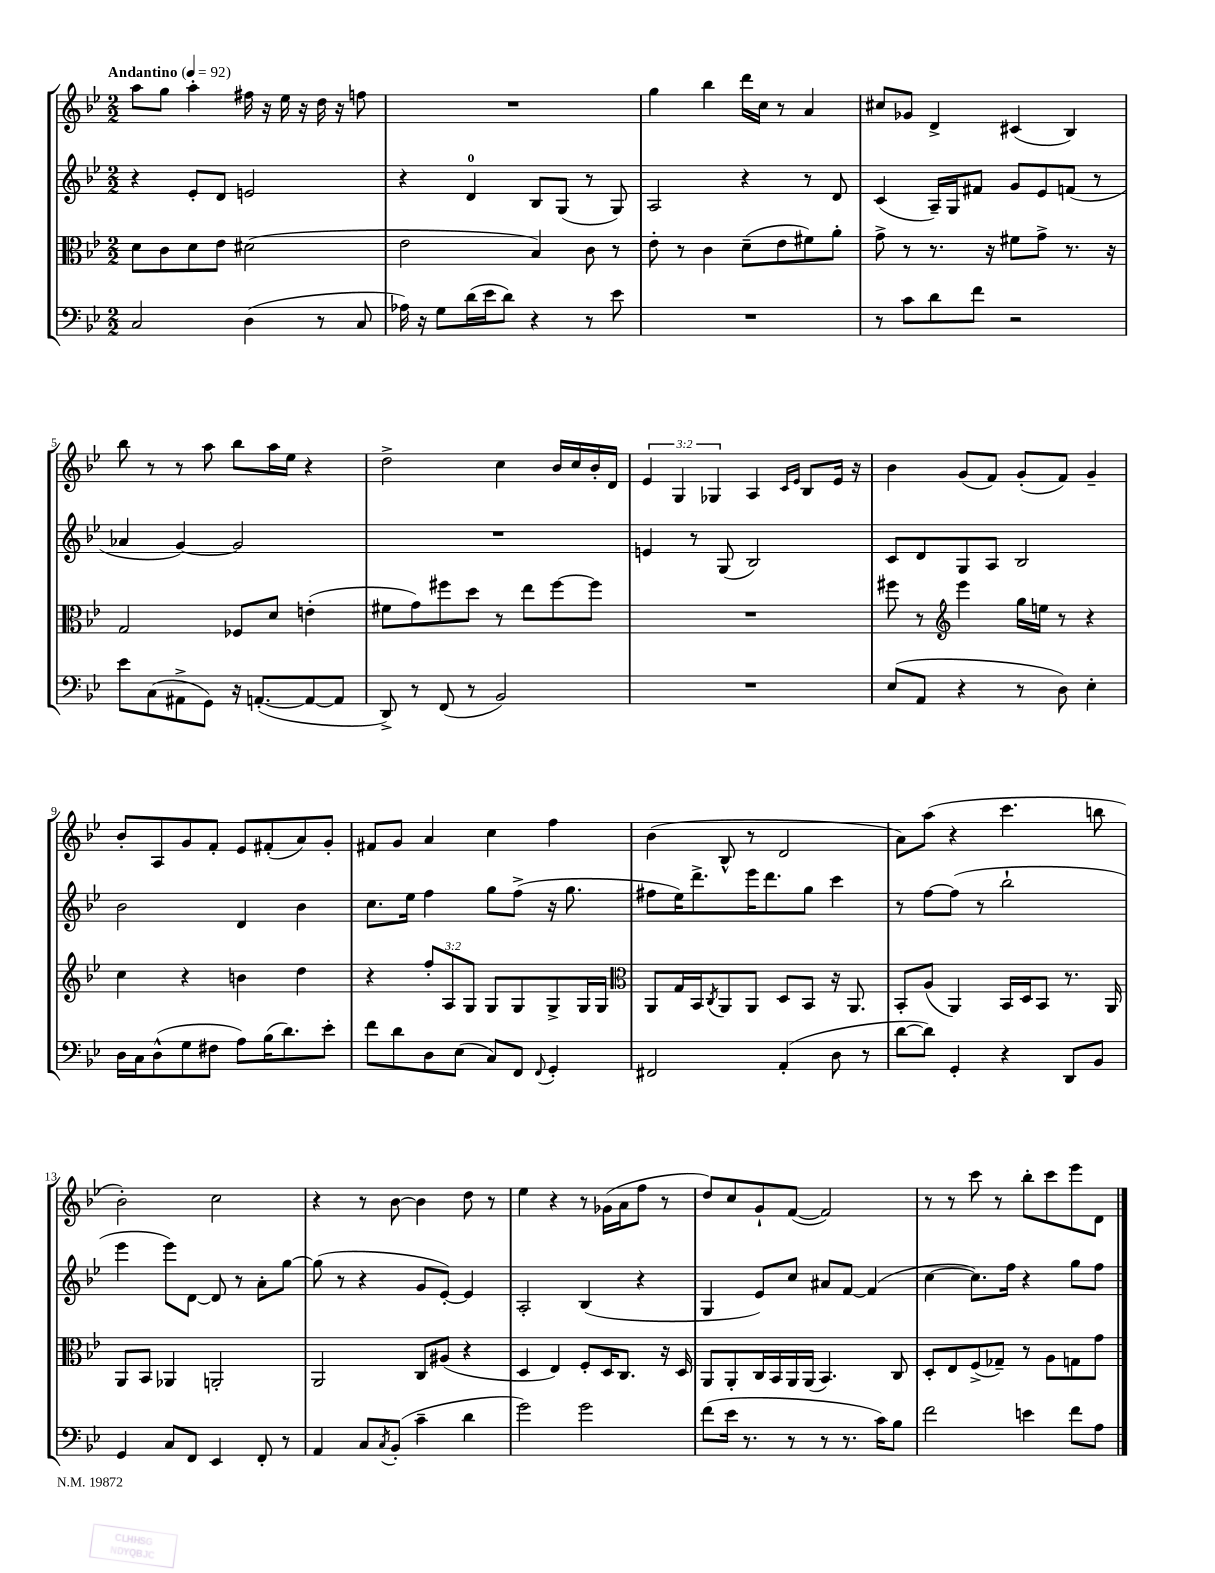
<<
\new StaffGroup <<
\new Staff = "s0" {
    \clef treble \key bes \major \numericTimeSignature \time 2/2 \override Staff.TupletNumber.text = #tuplet-number::calc-fraction-text \tempo "Andantino" 4 = 92
    a''8 g''8 a''4-. fis''16 r16 ees''16 r16 d''16 r16 f''8 |
    R1 |
    g''4 bes''4 d'''16 c''16 r8 a'4 |
    cis''8 ges'8 d'4-> cis'4( bes4) |
    bes''8 r8 r8 a''8 bes''8 a''16 ees''16 r4 |
    d''2-> c''4 bes'16 c''16 bes'16-. d'16 |
    \tuplet 3/2 { ees'4 g4 ges4 } a4 \grace { c'16 ees'16 } bes8 ees'16 r16 |
    bes'4 g'8( f'8) g'8-.( f'8) g'4-- |
    bes'8-. a8 g'8 f'8-. ees'8 fis'8-.( a'8) g'8-. |
    fis'8 g'8 a'4 c''4 f''4 |
    bes'4( bes8-^ r8 d'2 |
    a'8) a''8( r4 c'''4. b''8 |
    bes'2-.) c''2 |
    r4 r8 bes'8~ bes'4 d''8 r8 |
    ees''4 r4 r8 ges'16( a'16 f''8 r8 |
    d''8) c''8 g'8-! f'8~( f'2) |
    r8 r8 c'''8 r8 bes''8-. c'''8 ees'''8 d'8 \bar "|." |
}
\new Staff = "s1" {
    \clef treble \key bes \major \numericTimeSignature \time 2/2
    r4 ees'8-. d'8 e'2 |
    r4 d'4-0 bes8 g8( r8 g8) |
    a2 r4 r8 d'8 |
    c'4( a16--) g16 fis'8 g'8 ees'8 f'8( r8 |
    aes'4 g'4~) g'2 |
    R1 |
    e'4 r8 g8( bes2) |
    c'8 d'8 g8 a8 bes2 |
    bes'2 d'4 bes'4 |
    c''8. ees''16 f''4 g''8 f''8->( r16 g''8. |
    fis''8 ees''16) d'''8.-> ees'''16 d'''8. g''8 c'''4 |
    r8 f''8~ f''8( r8 bes''2-! |
    ees'''4 ees'''8) d'8~ d'8 r8 a'8-. g''8~ |
    g''8( r8 r4 g'8 ees'8~-.) ees'4 |
    a2-. bes4( r4 |
    g4 ees'8) c''8 ais'8 f'8~ f'4( |
    c''4~ c''8.) f''16 r4 g''8 f''8 \bar "|." |
}
\new Staff = "s2" {
    \clef alto \key bes \major \numericTimeSignature \time 2/2 \override Staff.TupletNumber.text = #tuplet-number::calc-fraction-text
    d'8 c'8 d'8 ees'8 dis'2( |
    ees'2 bes4) c'8 r8 |
    ees'8-. r8 c'4 d'8--( ees'8 fis'8) a'8-. |
    g'8-> r8 r8. r16 fis'8 g'8-> r8. r16 |
    g2 fes8 d'8 e'4-.( |
    fis'8 g'8) fis''8 d''8 r8 ees''8 fis''8~ fis''8 |
    R1 |
    fis''8 r8 \clef treble ees'''4 g''16 e''16 r8 r4 |
    c''4 r4 b'4 d''4 |
    r4 \tuplet 3/2 { f''8-. a8 g8 } g8 g8 g8-> g16 g16 |
    \clef alto a,8 g16 bes,16 \acciaccatura { c8 } a,8 a,8 d8 bes,8 r16 a,8. |
    bes,8-. a8( a,4) bes,16 d16 bes,8 r8. a,16 |
    a,8 bes,8 aes,4 a,2-. |
    a,2 c8 ais8( r4 |
    d4 ees4) f8-. d16 c8. r16 d16 |
    a,8 a,8-. c16 bes,16 a,16 a,16( bes,4.) c8 |
    d8-. ees8 f8->( ges8--) r8 a8 g8 g'8 \bar "|." |
}
\new Staff = "s3" {
    \clef bass \key bes \major \numericTimeSignature \time 2/2
    c2 d4( r8 c8 |
    aes16) r16 g8 d'16( ees'16 d'8) r4 r8 ees'8 |
    R1 |
    r8 c'8 d'8 f'8 r2 |
    ees'8 c8( ais,8-> g,8) r16 a,8.~-.( a,8~ a,8 |
    d,8->) r8 f,8( r8 bes,2) |
    R1 |
    ees8( a,8 r4 r8 d8) ees4-. |
    d16 c16 d8-^( g8 fis8 a8) bes16( d'8.) ees'8-. |
    f'8 d'8 d8 ees8( c8) f,8 \appoggiatura { f,8 } g,4-. |
    fis,2 a,4-.( d8 r8 |
    d'8~ d'8) g,4-. r4 d,8 bes,8 |
    g,4 c8 f,8 ees,4 f,8-. r8 |
    a,4 c8 \acciaccatura { c8 } bes,8-.( c'4-- d'4 |
    g'2) g'2 |
    f'8( ees'16 r8. r8 r8 r8. c'16) bes8 |
    f'2 e'4 f'8 a8 \bar "|." |
}
>>
>>
